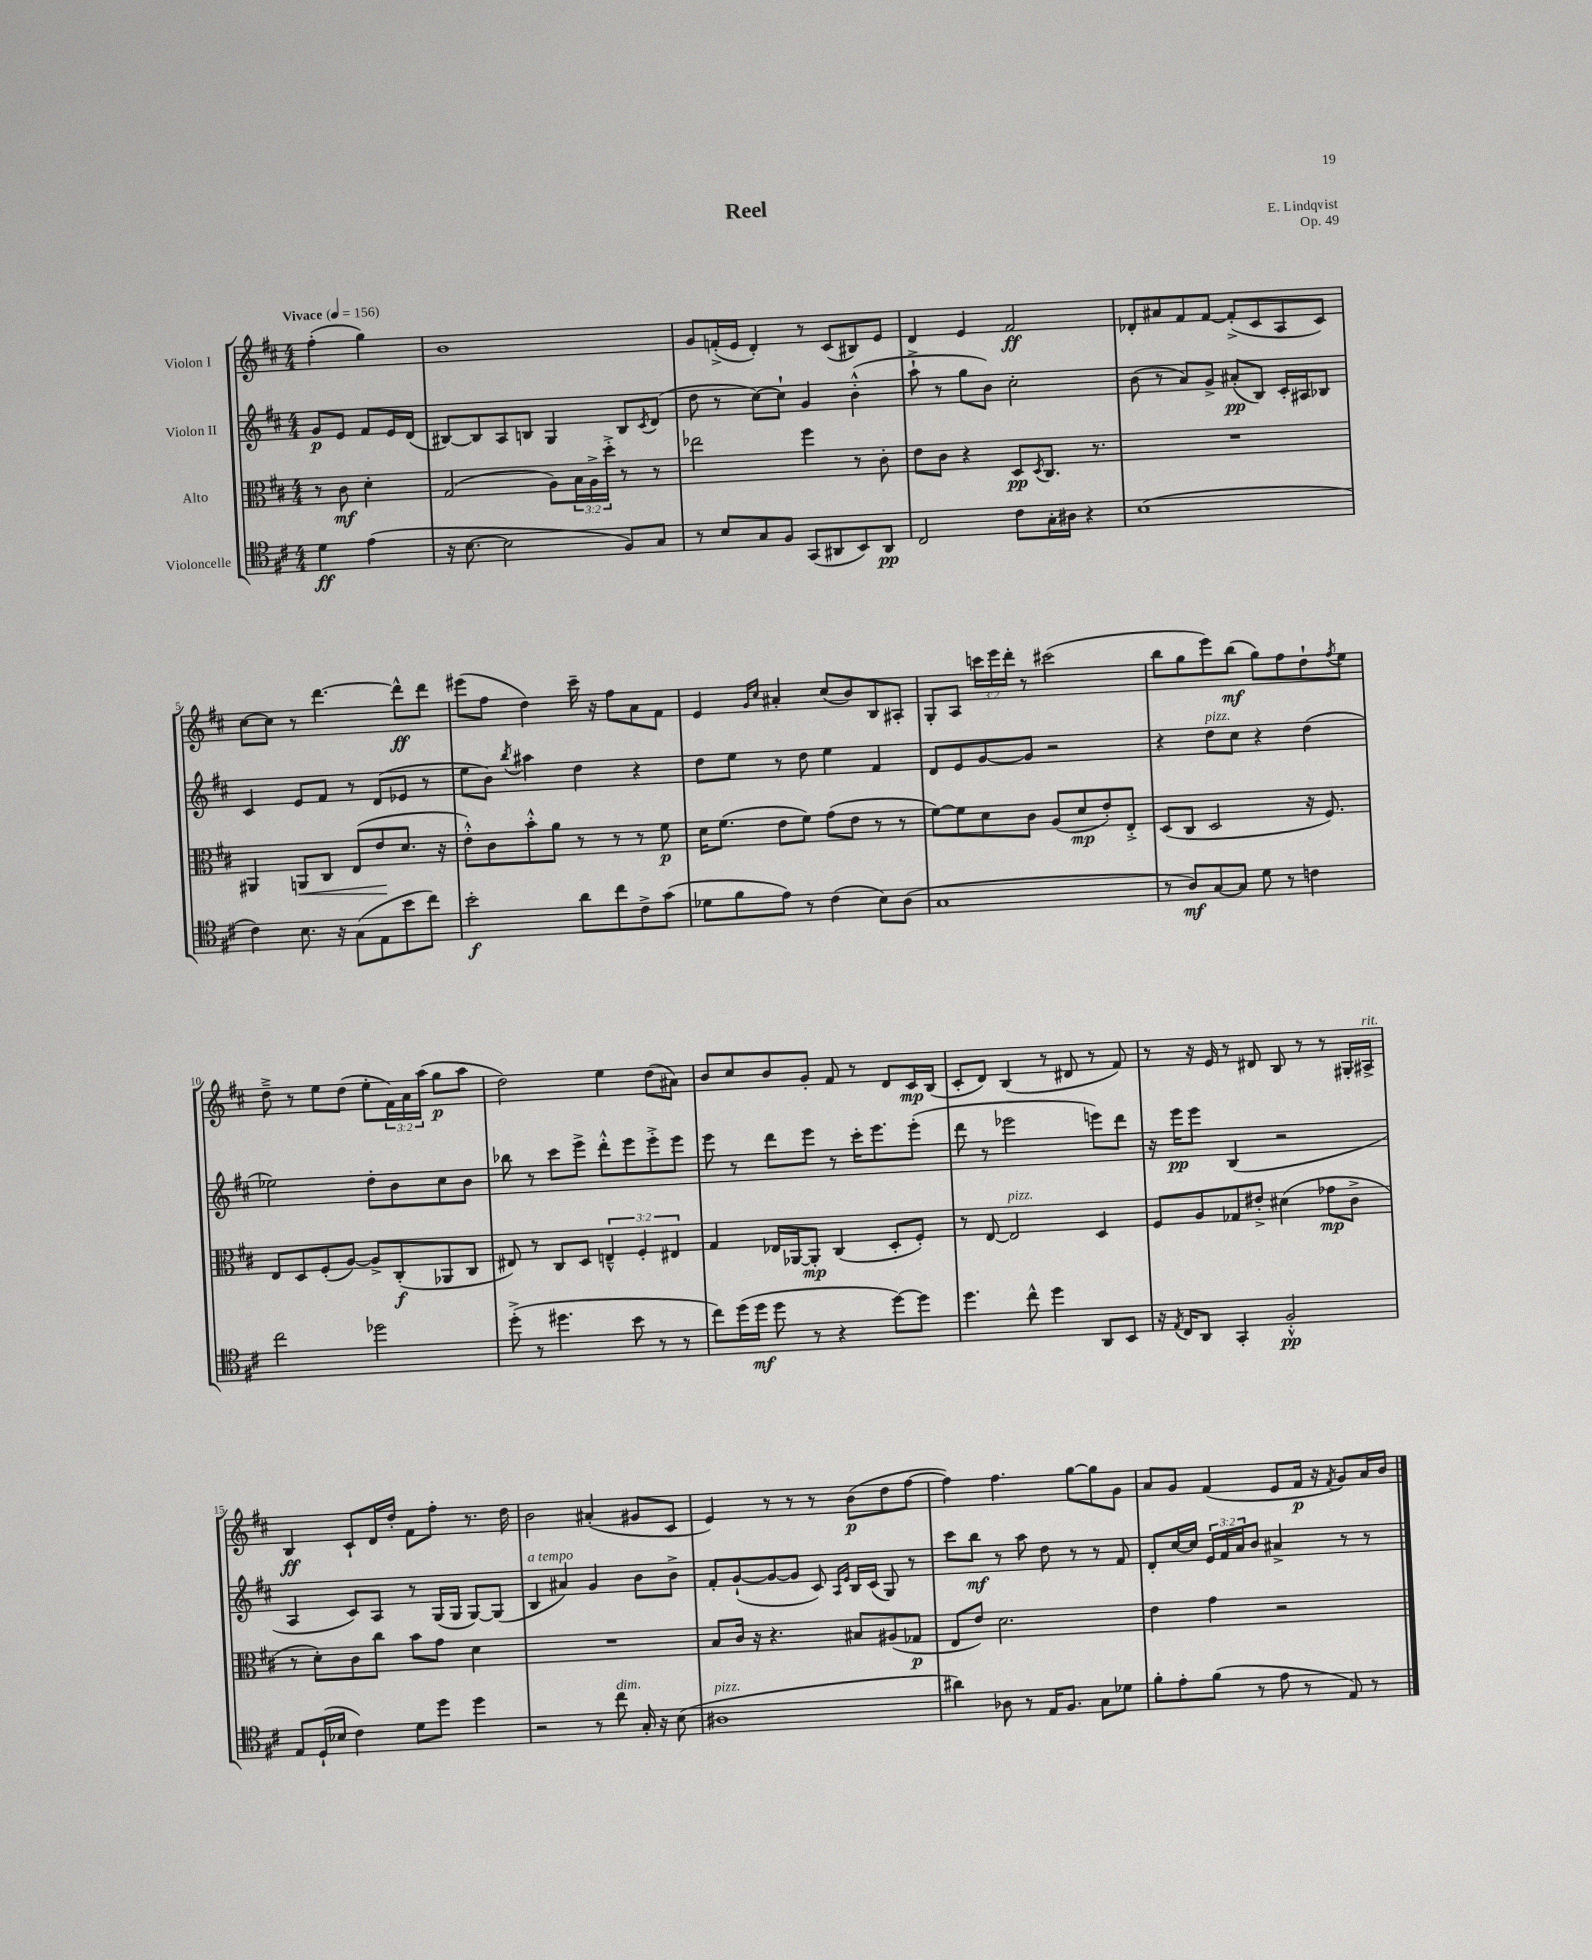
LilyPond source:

\header { title = "Reel" composer = "E. Lindqvist" opus = "Op. 49" }
<<
\new StaffGroup <<
\new Staff = "s0" \with { instrumentName = "Violon I" } {
    \clef treble \key d \major \numericTimeSignature \time 4/4 \override Staff.TupletNumber.text = #tuplet-number::calc-fraction-text \partial 2 \tempo "Vivace" 4 = 156
    fis''4-.( g''4) |
    b'1 |
    g'8 f'16-.->( e'16 d'4-.) r8 cis'8( bis8) e'8 |
    d'4 e'4 fis'2\ff |
    des'8-. ais'8 fis'8 fis'8~ fis'8-.->( cis'8 a8 cis'8) |
    cis''8~ cis''8 r8 d'''4.~ d'''8-^\ff d'''8 |
    eis'''8( fis''8 d''4) cis'''16-- r16 fis''8 a'8 fis'8 |
    e'4 \grace { g'16 cis''16 } ais'4-. cis''8( b'8) b8 ais8-. |
    g8-. a8 \tuplet 3/2 { c'''16 e'''16 d'''16-. } r8 cis'''2( |
    b''8 g''8 e'''8) b''8\mf( g''8) fis''8 d''8-! \acciaccatura { fis''8 } e''8 |
    d''8---> r8 e''8 d''8( e''8-. \tuplet 3/2 { fis'16) a'16 a''16( } g''8\p a''8 |
    d''2) e''4 d''8( ais'8) |
    b'8 cis''8 b'8 g'8-. fis'8 r8 d'8 cis'16\mp b16( |
    cis'8-. d'8) b4( r8 dis'8 r8 fis'8) |
    r8 r16 e'16 r8 dis'8 b8 r8 r8 gis16-. ais16->^\markup { \italic "rit." } |
    b4\ff cis'8-! d'16 d''16-. fis'8 fis''8-. r8. d''16 |
    b'2 ais'4-.( gis'8 cis'8 |
    e'4) r8 r8 r8 b'8\p( d''8 fis''8~ |
    fis''4) fis''4. g''8~ g''8 g'8 |
    a'8 g'8 fis'4( e'8 fis'16\p r16 \acciaccatura { fis'8 } g'8) a'16 b'16 \bar "|." |
}
\new Staff = "s1" \with { instrumentName = "Violon II" } {
    \clef treble \key d \major \numericTimeSignature \time 4/4 \override Staff.TupletNumber.text = #tuplet-number::calc-fraction-text \partial 2
    g'8\p e'8 fis'8 e'16 d'16( |
    bis8~) bis8 a8 b8 g4 b8 \acciaccatura { cis'8 } d'8( |
    d''8 r8 cis''8~) cis''8-! g'4 b'4-.-^( |
    a''8-!-> r8 g''8 b'8) cis''2-. |
    b'8( r8 a'8) g'8-> ais'8-.\pp( b8) cis'16-. ais16 bes8 |
    cis'4 e'8 fis'8 r8 d'8( ees'8 r8 |
    e''8 b'8) \acciaccatura { b''8 } ais''4 d''4 r4 |
    d''8 e''8 r8 d''8 e''4 fis'4 |
    d'8 e'8 g'8~ g'8 r2 |
    r4 d''8^\markup { \italic "pizz." } cis''8 r4 d''4( |
    ees''2) d''8-. b'8 cis''8 b'8 |
    bes''8 r8 cis'''8 e'''8-> d'''8-.-^ e'''8 e'''8-.-> e'''8 |
    e'''8 r8 d'''8 e'''8 r8 cis'''16-. e'''8. e'''8-.( |
    d'''8 r8 ees'''2 e'''8) d'''8 |
    r16 e'''16\pp e'''8 b4( r2 |
    a4 cis'8) a8 r8 g16( g16 g8~) g8( |
    b4^\markup { \italic "a tempo" } ais'4) g'4 b'8 b'8-> |
    fis'8-. g'8~-!( g'8~ g'8 cis'8) \grace { a16 e'16 } b16 cis'16( g8) r8 |
    cis'''8 b''8\mf r8 a''8 d''8 r8 r8 fis'8 |
    d'8-. cis''16~ cis''16 \tuplet 3/2 { e'16 fis'16 a'16 } b'8 ais'4-> r8 r8 \bar "|." |
}
\new Staff = "s2" \with { instrumentName = "Alto" } {
    \clef alto \key d \major \numericTimeSignature \time 4/4 \override Staff.TupletNumber.text = #tuplet-number::calc-fraction-text \partial 2
    r8 cis'8\mf d'4-. |
    g2( a8) \tuplet 3/2 { b16 a16-> d''16-.-> } r8 r8 |
    ees''2 fis''4 r8 cis'8-. |
    e'8 cis'8 r4 d8\pp \acciaccatura { d8 } cis8. r8. |
    R1 |
    ais,4 a,8\< cis8 e8( e'8\! d'8. r16 |
    e'8-.-^) cis'8 b'8-.-^ a'8 r8 r8 r8 fis'8\p |
    d'16 fis'8.( e'8 fis'8) g'8( e'8 r8 r8 |
    fis'8~) fis'8 d'8 cis'8 a8( d'8\mp e'8-.) e8-.-> |
    d8( cis8 d2 r16 fis8.) |
    e8 d8 fis8-.( a8~) a8-> cis8-.\f( aes,8 cis8 |
    eis8) r8 cis8 d8 \tuplet 3/2 { e4---^ fis4-. eis4 } |
    g4 ees16 aes,16~ aes,8-.\mp cis4( d8-. fis8-.) |
    r8 e8~ e2^\markup { \italic "pizz." } d4 |
    fis8 a8 ges8 eis'8-.-> dis'4( ges'8\mp cis'8-> |
    r8 d'8-.) cis'8 cis''8 b'8 g'8 d'4 |
    R1 |
    b8 cis'16 r16 r4. bis8 ais8( ges8\p |
    e8 e'8) d'2. |
    e'4 g'4 r2 \bar "|." |
}
\new Staff = "s3" \with { instrumentName = "Violoncelle" } {
    \clef tenor \key d \major \numericTimeSignature \time 4/4 \partial 2
    d'4\ff e'4( |
    r16 b8.~ b2 fis8) g8 |
    r8 b8 g8 fis8 g,8( ais,8 b,8) ais,8\pp |
    cis2 cis'8 g16-. ais16 r4 |
    b1( |
    cis'4) b8. r16 g8( e8 b'8 cis''8) |
    b'2-.\f a'8 cis''8 cis'8-> g'8( |
    des'8 fis'8 e'8) r8 cis'4( b8) a8( |
    g1 |
    r8 a8\mf) g8~ g8 d'8 r8 c'4 |
    cis''2 des''2 |
    d''8-.->( r8 dis''4. b'8 r8 r8 |
    cis''8) d''16( d''16\mf d''8 r8 r4 d''8~) d''8 |
    d''4. cis''8-^ d''4 a,8 b,8 |
    r16 \acciaccatura { e8 } cis16 a,8 g,4-. fis2-.-^\pp |
    e8 d16-!( bes16 cis'4) d'8 d''8 d''4 |
    r2 r8 cis''8^\markup { \italic "dim." } g16-. r16 b8( |
    ais1^\markup { \italic "pizz." } |
    ais'4) aes8 r8 e16 fis8. g8 des'8 |
    fis'8-. e'8-. fis'8( r8 e'8 r8 e8) r8 \bar "|." |
}
>>
>>
